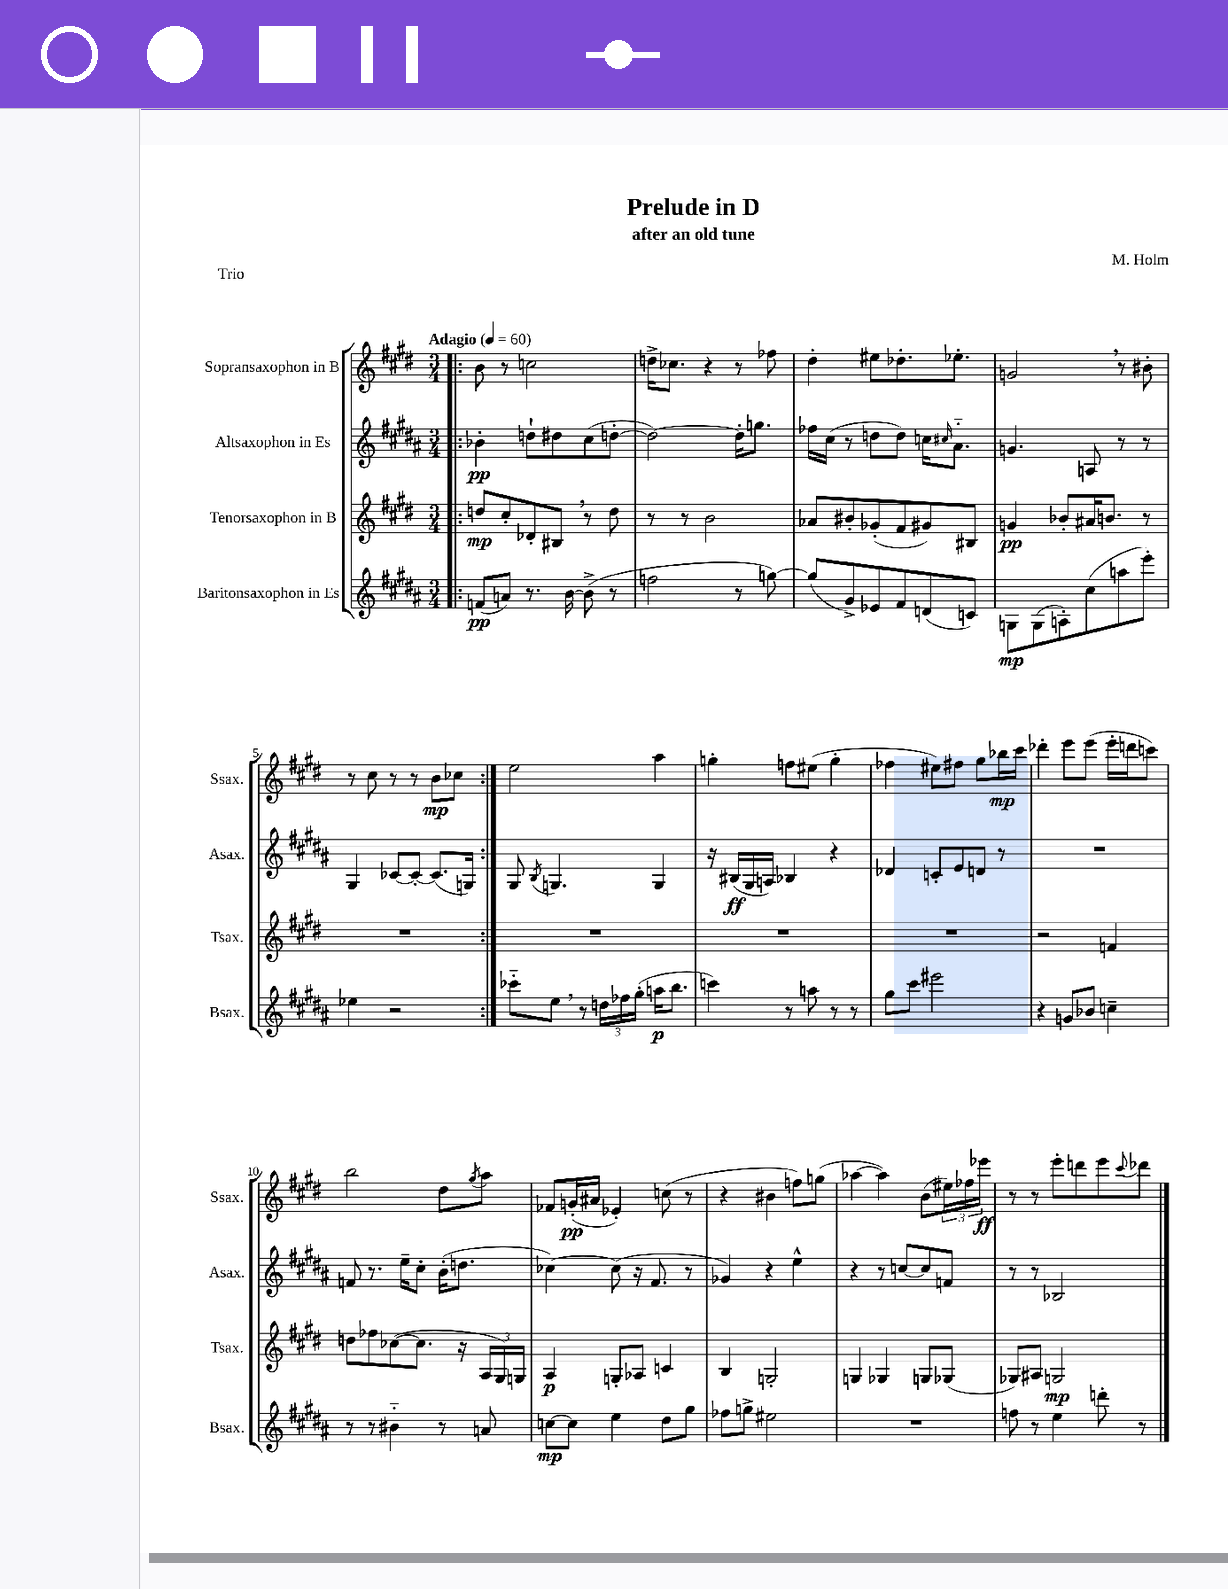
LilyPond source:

\header { title = "Prelude in D" composer = "M. Holm" subtitle = "after an old tune" piece = "Trio" }
<<
\new StaffGroup <<
\new Staff = "s0" \with { instrumentName = "Sopransaxophon in B" shortInstrumentName = "Ssax." } {
    \clef treble \key e \major \numericTimeSignature \time 3/4 \tempo "Adagio" 4 = 60
    \repeat volta 2 { \bar ".|:" b'8 r8 c''2 |
    d''16-> ces''8. r4 r8 fes''8 |
    dis''4-. eis''8 des''8.-. ees''8.-. |
    g'2 \breathe r8 bis'8-. |
    r8 cis''8 r8 r8 b'8\mp ces''8 | }
    e''2 a''4 |
    g''4-. f''8 eis''8( g''4-. |
    fes''4 eis''8) fis''8 gis''8 bes''16\mp cis'''16 |
    des'''4-. e'''8 e'''8( e'''16-. d'''16 c'''8) |
    b''2 dis''8 \acciaccatura { gis''8 } a''8 |
    fes'8 g'16-.\pp( ais'16 ees'4-.) c''8( r8 |
    r4 bis'4 f''8) g''8( |
    aes''4~ aes''4) b'8( \tuplet 3/2 { eis''16) fes''16 ees'''16\ff } |
    r8 r8 e'''8-. d'''8 e'''8 \appoggiatura { cis'''8 } des'''8 \bar "|." |
}
\new Staff = "s1" \with { instrumentName = "Altsaxophon in Es" shortInstrumentName = "Asax." } {
    \clef treble \key b \major \numericTimeSignature \time 3/4
    \repeat volta 2 { \bar ".|:" bes'4-.\pp d''8-! dis''8 cis''8( d''8~-. |
    d''2~) d''16-. g''8. |
    fes''16 cis''16( r8 d''8 d''8) c''16 \grace { cis''16 } ais'8.-_ |
    g'4. a8 r8 r8 |
    gis4 ces'8~ ces'8~-. ces'8.( g16) | }
    gis8 \acciaccatura { b8 } g4. g4 |
    r16 bis16\ff( gis16 a16) bes4 r4 |
    des'4 c'8-. e'8 d'8 r8 |
    R2. |
    f'8 r8. e''16-- cis''8-. b'16-.( d''8. |
    ces''4~) ces''8( r16 fis'8. r8 |
    ges'4) r4 e''4-^ |
    r4 r8 c''8~ c''8 f'8 |
    r8 r8 bes2 \bar "|." |
}
\new Staff = "s2" \with { instrumentName = "Tenorsaxophon in B" shortInstrumentName = "Tsax." } {
    \clef treble \key e \major \numericTimeSignature \time 3/4
    \repeat volta 2 { \bar ".|:" d''8\mp cis''8-. des'8-. bis8 \breathe r8 d''8 |
    r8 r8 b'2 |
    aes'8 bis'8-. ges'8-.( fis'8 gis'8) bis8 |
    g'4\pp bes'8-. ais'16 b'8. r8 |
    R2. | }
    R2. |
    R2. |
    R2. |
    r2 f'4 |
    d''8 fes''8 ces''8~( ces''8. r16 \tuplet 3/2 { a16 gis16) g16 } |
    a4\p g8-. aes8 c'4 |
    b4 g2-. |
    g4 ges4 g8 ges8( |
    ges8) ais8 g2\mp \bar "|." |
}
\new Staff = "s3" \with { instrumentName = "Baritonsaxophon in Es" shortInstrumentName = "Bsax." } {
    \clef treble \key b \major \numericTimeSignature \time 3/4
    \repeat volta 2 { \bar ".|:" f'8\pp( a'8) r8. b'16~ b'8->( r8 |
    f''2 r8 g''8~) |
    g''8( gis'8->) ees'8 fis'8 d'8( c'8) |
    g8\mp g8( a8-.) cis''8( a''8 e'''8-.) |
    ees''4 r2 | }
    ces'''8-_ e''8 \breathe r8 \tuplet 3/2 { d''16 fes''16 gis''16-.( } a''16\p b''8. |
    c'''4) r8 a''8 r8 r8 |
    gis''8 cis'''8 eis'''2 |
    r4 g'8 bes'8 c''4-- |
    r8 r8 bis'4-_ r8 a'8 |
    c''8~\mp c''8 e''4 dis''8 gis''8 |
    fes''8 g''8-> eis''2 |
    R2. |
    f''8 r8 e''4 d'''8-. r8 \bar "|." |
}
>>
>>
